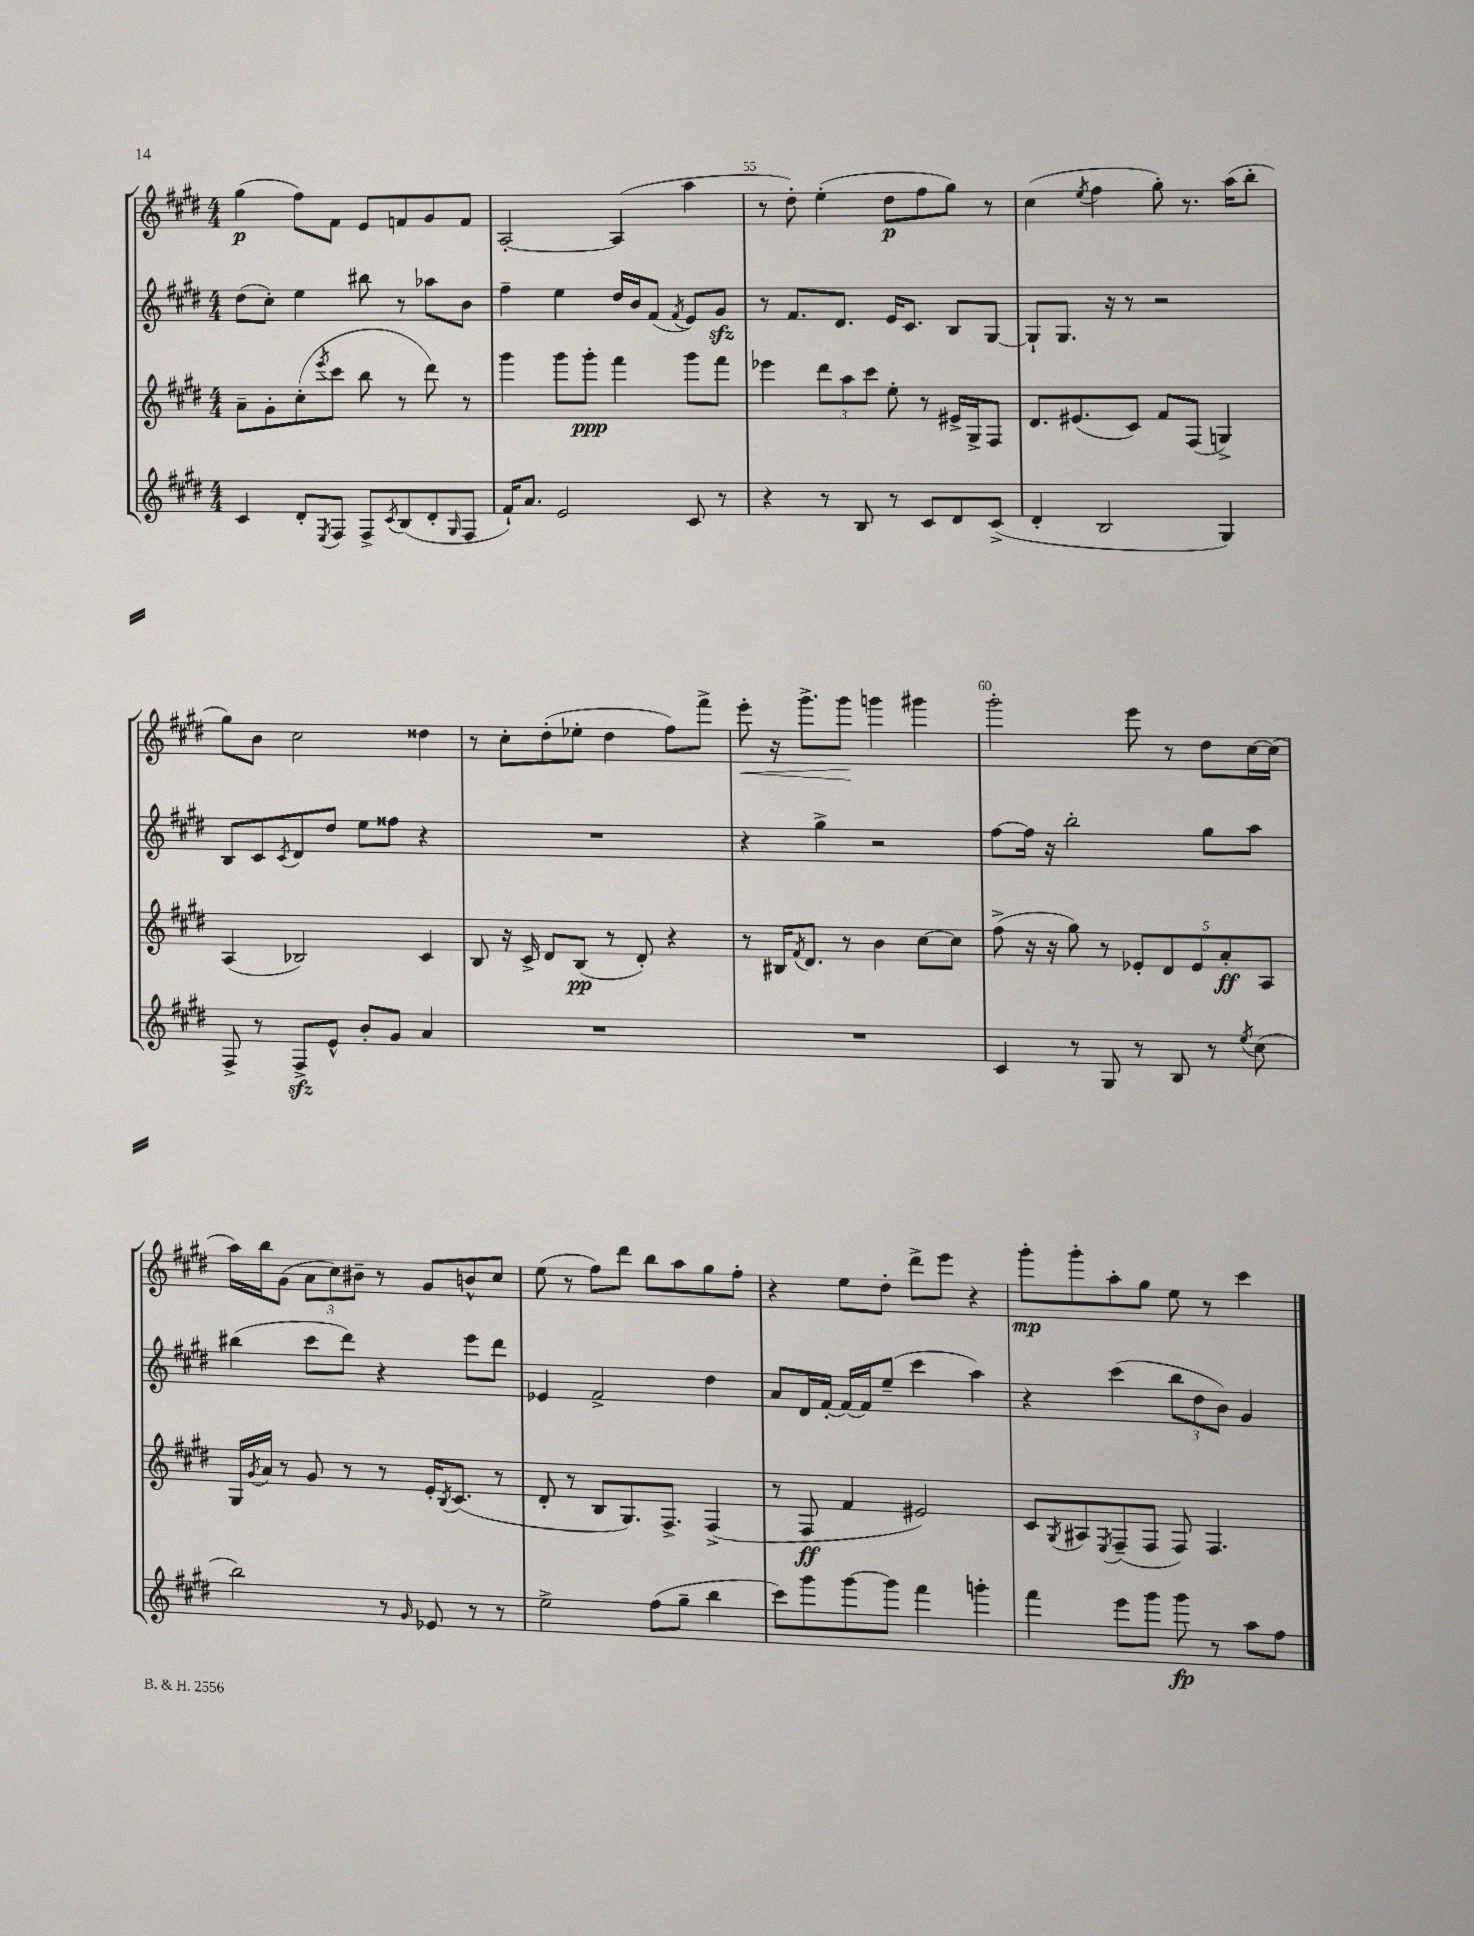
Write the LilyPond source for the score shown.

<<
\new StaffGroup <<
\new Staff = "s0" {
    \clef treble \key e \major \numericTimeSignature \time 4/4
    gis''4\p( fis''8) fis'8 e'8 f'8 gis'8 f'8 |
    a2~-. a4( a''4 |
    r8 dis''8-.) e''4-.( dis''8\p fis''8 gis''8) r8 |
    cis''4( \acciaccatura { e''8 } fis''4 gis''8-.) r8. a''16( b''8-. |
    gis''8) b'8 cis''2 disis''4 |
    r8 cis''8-. dis''8-.( ees''8-. dis''4 fis''8) fis'''8-> |
    e'''8-.\< r16 gis'''8.-> gis'''8\! g'''4 gis'''4 |
    gis'''2-. e'''8 r8 dis''8 cis''16~ cis''16( |
    a''16) b''16 gis'8( \tuplet 3/2 { a'8 cis''8) bis'8-- } r8 gis'8 b'8-^ cis''8 |
    e''8( r8 fis''8) dis'''8 b''8 a''8 gis''8 fis''8-. |
    r4 e''8 dis''8-. dis'''8-> e'''8 r4 |
    gis'''8-.\mp gis'''8-. a''8-. gis''8 e''8 r8 cis'''4 \bar "|." |
}
\new Staff = "s1" {
    \clef treble \key e \major \numericTimeSignature \time 4/4
    dis''8( cis''8-.) e''4 bis''8 r8 aes''8 b'8 |
    fis''4-- e''4 dis''16 b'16 fis'8( \acciaccatura { fis'8 } e'8) gis'8\sfz |
    r8 fis'8. dis'8. e'16 cis'8. b8 gis8~ |
    gis8-! gis8. r16 r8 r2 |
    b8 cis'8 \acciaccatura { cis'8 } dis'8 dis''8 e''8 fisis''8 r4 |
    R1 |
    r4 gis''4-> r2 |
    fis''8~ fis''16 r16 b''2-. gis''8 a''8 |
    bis''4( cis'''8 dis'''8) r4 e'''8 dis'''8 |
    ees'4 fis'2-> dis''4 |
    a'8 dis'16 fis'16~-. fis'16~ fis'16 e''8--( cis'''4 a''4) |
    r4 cis'''4( \tuplet 3/2 { b''8 dis''8 b'8) } gis'4 \bar "|." |
}
\new Staff = "s2" {
    \clef treble \key e \major \numericTimeSignature \time 4/4
    a'8-- gis'8-. cis''8-.( \acciaccatura { e'''8 } cis'''8 b''8 r8 dis'''8) r8 |
    gis'''4 gis'''8 gis'''8-.\ppp fis'''4 gis'''8 fis'''8 |
    ees'''4 \tuplet 3/2 { dis'''8 a''8 cis'''8 } e''8-. r8 eis'16-> gis16-> fis8 |
    dis'8. eis'8.( cis'8) fis'8 fis8( g4->) |
    a4( bes2) cis'4 |
    b8 r16 cis'16-> dis'8 b8\pp( r8 dis'8-.) r4 |
    r8 bis16 \acciaccatura { fis'8 } dis'8. r8 b'4 cis''8~ cis''8 |
    fis''8->( r16 r16 gis''8) r8 \tuplet 5/4 { ees'8-. dis'8 ees'8 a'8-.\ff a8 } |
    gis16 \acciaccatura { gis'8 } a'16 r8 gis'8 r8 r8 e'16-. \acciaccatura { b8 } cis'8.( r8 |
    dis'8-. r8 b8 gis8.) fis8.-> fis4->( |
    r8 fis8\ff fis'4 eis'2) |
    cis'8 \acciaccatura { gis8 } ais8 \acciaccatura { e8 } fis8--( fis8 fis8) fis4. \bar "|." |
}
\new Staff = "s3" {
    \clef treble \key e \major \numericTimeSignature \time 4/4
    cis'4 dis'8-. \acciaccatura { e8 } fis8 fis8-> \acciaccatura { cis'8 } b8( dis'8-. \grace { gis16 } fis8 |
    fis'16-!) a'8. e'2 cis'8 r8 |
    r4 r8 b8 r8 cis'8 dis'8 cis'8->( |
    dis'4-. b2 gis4) |
    fis8-> r8 fis8->\sfz e'8-^ b'8-. gis'8 a'4 |
    R1 |
    R1 |
    cis'4 r8 gis8 r8 b8 r8 \acciaccatura { e''8 } cis''8( |
    b''2) r8 \grace { gis'16 } ees'8 r8 r8 |
    e''2-> fis''8( gis''8-- b''4 |
    cis'''8) gis'''8 gis'''8~ gis'''8 fis'''4 g'''4-. |
    fis'''4 e'''8 gis'''8 gis'''8\fp r8 a''8 fis''8 \bar "|." |
}
>>
>>
\layout { \context { \Score currentBarNumber = #53 \override BarNumber.break-visibility = ##(#f #t #t) barNumberVisibility = #(every-nth-bar-number-visible 5) } }
